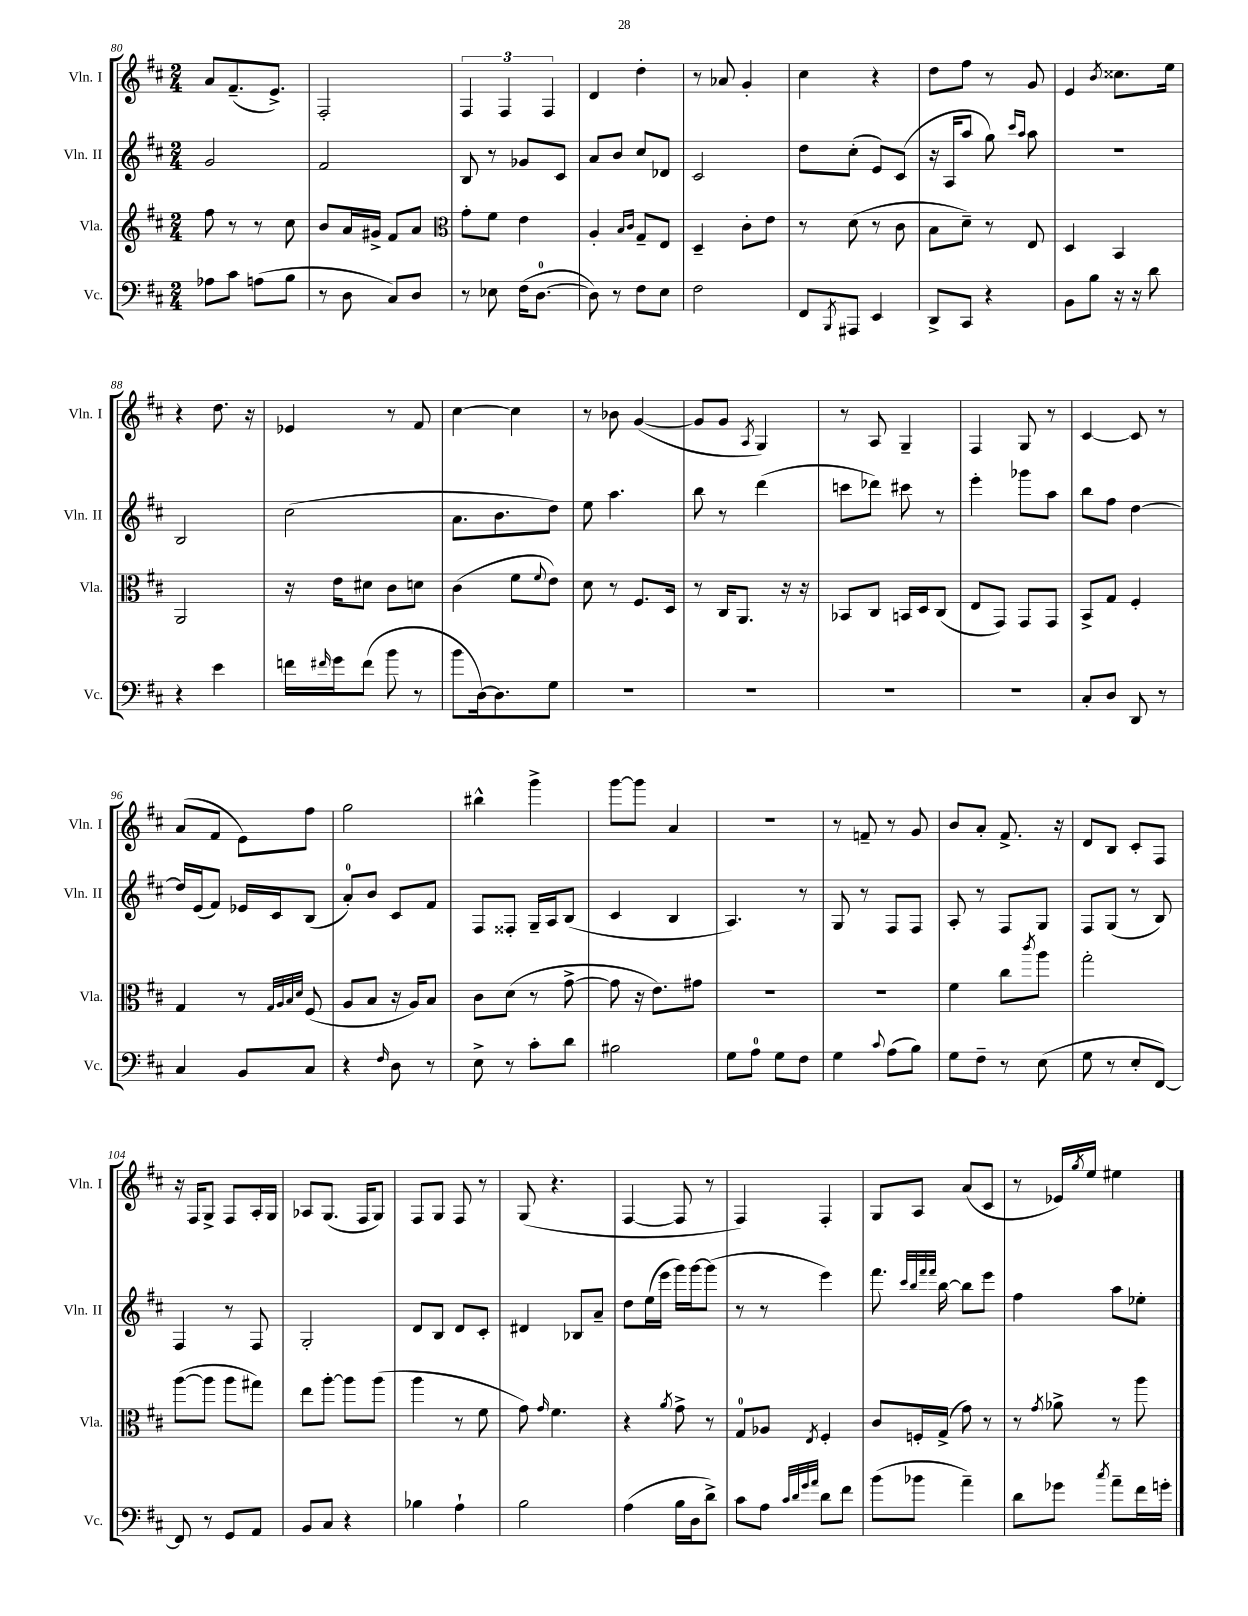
<<
\new StaffGroup <<
\new Staff = "s0" \with { instrumentName = "Vln. I" shortInstrumentName = "Vln. I" } {
    \clef treble \key d \major \numericTimeSignature \time 2/4
    a'8 fis'8.--( e'8.->) |
    fis2-. |
    \tuplet 3/2 { fis4 fis4 fis4 } |
    d'4 d''4-. |
    r8 aes'8 g'4-. |
    cis''4 r4 |
    d''8 fis''8 r8 g'8 |
    e'4 \acciaccatura { b'8 } cisis''8. e''16 |
    r4 d''8. r16 |
    ees'4 r8 fis'8 |
    cis''4~ cis''4 |
    r8 bes'8 g'4~( |
    g'8 g'8 \acciaccatura { a8 } g4) |
    r8 a8 g4-- |
    fis4 g8 r8 |
    cis'4~ cis'8 r8 |
    a'8( fis'8 e'8) fis''8 |
    g''2 |
    bis''4-^ g'''4-> |
    g'''8~ g'''8 a'4 |
    r2 |
    r8 f'8-- r8 g'8 |
    b'8 a'8-. fis'8.-> r16 |
    d'8 b8 cis'8-. fis8 |
    r16 fis16 g8-> fis8 a16-. g16 |
    aes8 g8.( fis16 g8) |
    fis8 g8 fis8 r8 |
    g8( r4. |
    fis4~ fis8 r8 |
    fis4) fis4-. |
    g8 a8 a'8( cis'8 |
    r8 ees'16) \acciaccatura { g''8 } e''16 eis''4 \bar "|." |
}
\new Staff = "s1" \with { instrumentName = "Vln. II" shortInstrumentName = "Vln. II" } {
    \clef treble \key d \major \numericTimeSignature \time 2/4
    g'2 |
    fis'2 |
    b8 r8 ges'8 cis'8 |
    a'8 b'8 cis''8 des'8 |
    cis'2 |
    d''8 cis''8-.( e'8) cis'8( |
    r16 a16 a''8 g''8) \grace { cis'''16 a''16 } a''8 |
    R2 |
    b2 |
    cis''2( |
    a'8. b'8. d''8) |
    e''8 a''4. |
    b''8 r8 d'''4( |
    c'''8 des'''8) cis'''8 r8 |
    e'''4-. ges'''8 a''8 |
    b''8 fis''8 d''4~ |
    d''16 e'16( fis'8) ees'16 cis'16 b8( |
    a'8-0-.) b'8 cis'8 fis'8 |
    fis8 fisis8-. g16-- a16 b8( |
    cis'4 b4 |
    a4.) r8 |
    g8 r8 fis8 fis8 |
    a8-. r8 fis8 g8 |
    fis8 g8( r8 b8) |
    fis4 r8 fis8 |
    g2-. |
    d'8 b8 d'8 cis'8-. |
    dis'4 bes8 a'8-- |
    d''8 e''16( e'''16 g'''16) g'''16~ g'''8( |
    r8 r8 e'''4) |
    fis'''8. \grace { cis'''32 b''32 fis'''32 fis'''32 } b''16~ b''8 e'''8 |
    fis''4 a''8 ees''8-. \bar "|." |
}
\new Staff = "s2" \with { instrumentName = "Vla." shortInstrumentName = "Vla." } {
    \clef treble \key d \major \numericTimeSignature \time 2/4
    fis''8 r8 r8 cis''8 |
    b'8 a'16 gis'16-> fis'8 a'8 |
    \clef alto g'8-. fis'8 e'4 |
    a4-. \grace { b16 cis'16 } g8-- e8 |
    d4-- cis'8-. e'8 |
    r8 d'8( r8 cis'8 |
    b8 d'8--) r8 e8 |
    d4 b,4 |
    a,2 |
    r16 e'16 dis'8 cis'8 d'8 |
    cis'4( fis'8 \appoggiatura { fis'8 } e'8) |
    d'8 r8 fis8. d16 |
    r8 cis16 a,8. r16 r16 |
    bes,8 cis8 b,16 d16 cis8( |
    e8 g,8) g,8 g,8 |
    b,8-> g8 fis4-. |
    g4 r8 \grace { g32 a32 b32 d'32 } fis8( |
    a8 b8 r16 a16) b8 |
    cis'8 d'8( r8 g'8~-> |
    g'8 r16 e'8.) gis'8 |
    R2 |
    r2 |
    fis'4 cis''8 \acciaccatura { cis'''8 } a''8 |
    g''2-. |
    a''8~( a''8 a''8 gis''8) |
    e''8 a''8~-. a''8 a''8( |
    a''4 r8 fis'8 |
    g'8) \grace { g'16 } fis'4. |
    r4 \acciaccatura { a'8 } g'8-> r8 |
    g8-0 aes8 \acciaccatura { e8 } fis4-. |
    cis'8 f16-. g16->( g'8) r8 |
    r8 \acciaccatura { g'8 } aes'8-> r8 a''8 \bar "|." |
}
\new Staff = "s3" \with { instrumentName = "Vc." shortInstrumentName = "Vc." } {
    \clef bass \key d \major \numericTimeSignature \time 2/4
    aes8 cis'8 a8( b8 |
    r8 d8 cis8) d8 |
    r8 ees8 fis16( d8.-0~ |
    d8) r8 fis8 e8 |
    fis2 |
    fis,8 \acciaccatura { b,,8 } ais,,8 e,4 |
    d,8-> cis,8 r4 |
    b,8 b8 r16 r16 d'8 |
    r4 e'4 |
    f'16 \grace { fis'16 } g'16 fis'8( b'8 r8 |
    b'8 d16~) d8. g8 |
    R2 |
    R2 |
    R2 |
    R2 |
    cis8-. d8 d,8 r8 |
    cis4 b,8 cis8 |
    r4 \grace { fis16 } d8 r8 |
    e8-> r8 cis'8-. d'8 |
    bis2 |
    g8 a8-0 g8 fis8 |
    g4 \appoggiatura { cis'8 } a8( b8) |
    g8 fis8-- r8 e8( |
    g8 r8 e8-. fis,8~) |
    fis,8 r8 g,8 a,8 |
    b,8 cis8 r4 |
    bes4 a4-! |
    b2 |
    a4( b16 d16 d'8->) |
    cis'8 a8 \grace { cis'32 d'32 g'32 a'32 } d'8 fis'8 |
    b'8( bes'8 a'4--) |
    d'8 ges'8 \acciaccatura { cis''8 } a'8-- fis'16 g'16-. \bar "|." |
}
>>
>>
\layout { \context { \Score currentBarNumber = #80 } }
